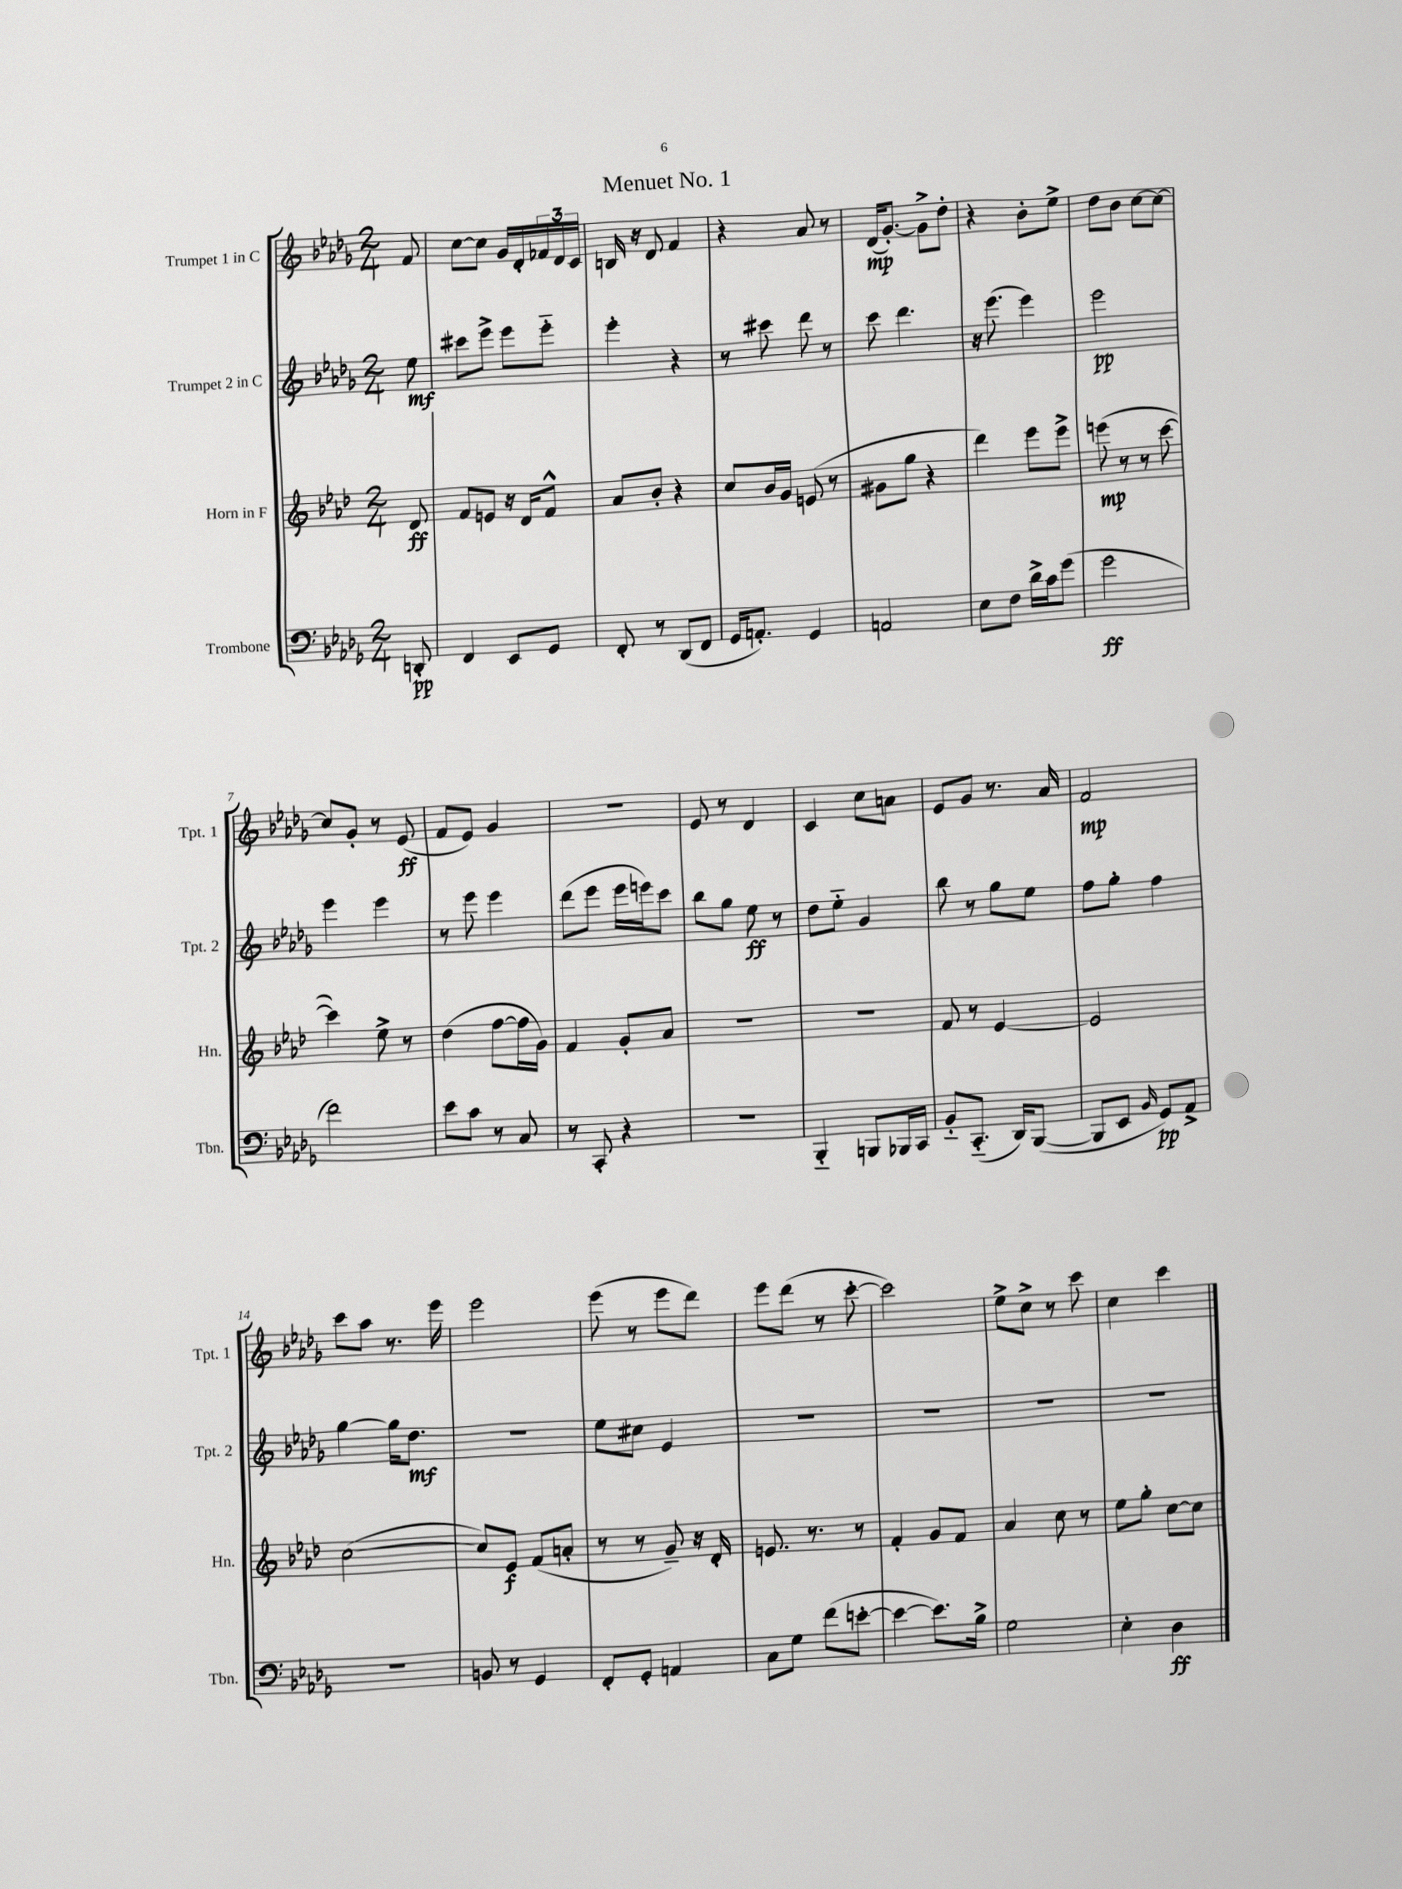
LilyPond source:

\header { title = "Menuet No. 1" }
<<
\new StaffGroup <<
\new Staff = "s0" \with { instrumentName = "Trumpet 1 in C" shortInstrumentName = "Tpt. 1" } {
    \clef treble \key des \major \numericTimeSignature \time 2/4 \partial 8
    f'8 |
    c''8~ c''8 ges'16 des'16-. \tuplet 3/2 { fes'16 des'16 c'16 } |
    b16 r16 des'8 f'4 |
    r4 aes'8 r8 |
    des'16\mp( ges'8.~-.) ges'8-> des''8-. |
    r4 bes'8-. ees''8-> |
    des''8 bes'8 c''8~ c''8~ |
    c''8 ges'8-. r8 ees'8\ff( |
    f'8 ees'8) ges'4 |
    R2 |
    ees'8 r8 des'4 |
    c'4 c''8 a'8 |
    ees'8 ges'8 r8. aes'16 |
    f'2\mp |
    c'''8 aes''8 r8. ees'''16 |
    ees'''2 |
    ees'''8( r8 ees'''8 des'''8) |
    ees'''8 des'''8( r8 c'''8~-. |
    c'''2) |
    ees''8-> c''8-> r8 c'''8 |
    c''4 c'''4 \bar "|." |
}
\new Staff = "s1" \with { instrumentName = "Trumpet 2 in C" shortInstrumentName = "Tpt. 2" } {
    \clef treble \key des \major \numericTimeSignature \time 2/4 \partial 8
    ees''8\mf |
    cis'''8 ees'''8-> ees'''8 ees'''8-_ |
    ees'''4-. r4 |
    r8 cis'''8 des'''8 r8 |
    c'''8 des'''4. |
    r16 ees'''8.( ees'''4) |
    ees'''2\pp |
    ees'''4 ees'''4 |
    r8 ees'''8 ees'''4 |
    des'''8( ees'''8 ees'''16 e'''16) c'''8 |
    bes''8 ges''8 ees''8\ff r8 |
    des''8 ees''8-_ ges'4 |
    bes''8 r8 ges''8 ees''8 |
    f''8 ges''8-. f''4 |
    ges''4~ ges''16 des''8.\mf |
    r2 |
    ees''8 cis''8 ees'4 |
    R2 |
    R2 |
    R2 |
    R2 \bar "|." |
}
\new Staff = "s2" \with { instrumentName = "Horn in F" shortInstrumentName = "Hn." } {
    \clef treble \key aes \major \numericTimeSignature \time 2/4 \partial 8
    des'8\ff |
    f'8 e'8 r16 des'16 f'8-^ |
    aes'8 bes'8-. r4 |
    c''8 bes'16 g'16 e'8( r8 |
    gis'8 g''8 r4 |
    des'''4) ees'''8 ees'''8-> |
    e'''8\mp( r8 r8 c'''8~ |
    c'''4) ees''8-> r8 |
    des''4( f''8~ f''16 g'16) |
    f'4 g'8-. aes'8 |
    R2 |
    R2 |
    f'8 r8 ees'4~ |
    ees'2 |
    c''2~( |
    c''8) ees'8\f f'8( a'8-. |
    r8 r8 g'8--) r16 des'16-. |
    e'8. r8. r8 |
    f'4-. g'8 f'8 |
    aes'4 c''8 r8 |
    ees''8 g''8-. c''8~ c''8 \bar "|." |
}
\new Staff = "s3" \with { instrumentName = "Trombone" shortInstrumentName = "Tbn." } {
    \clef bass \key des \major \numericTimeSignature \time 2/4 \partial 8
    d,8-.\pp |
    f,4 ees,8 ges,8 |
    f,8-. r8 des,8( f,8 |
    ges,16 a,8.-.) ges,4 |
    a,2 |
    ees8 f8 des'16-> c'16 ges'8( |
    ges'2\ff |
    f'2) |
    ees'8 c'8 r8 c8 |
    r8 c,8-. r4 |
    R2 |
    bes,,4-_ b,,8 bes,,16 c,16 |
    bes,8-_ c,8.-_( des,16) bes,,8~( |
    bes,,8 ees,8 \grace { bes,16 } ges,8\pp) aes,8-> |
    R2 |
    b,8 r8 ges,4 |
    f,8-. ges,8-. a,4 |
    c8 ges8 f'8( e'8~-. |
    e'4~ e'8.) bes16-> |
    ges2 |
    ees4-. des4\ff \bar "|." |
}
>>
>>
